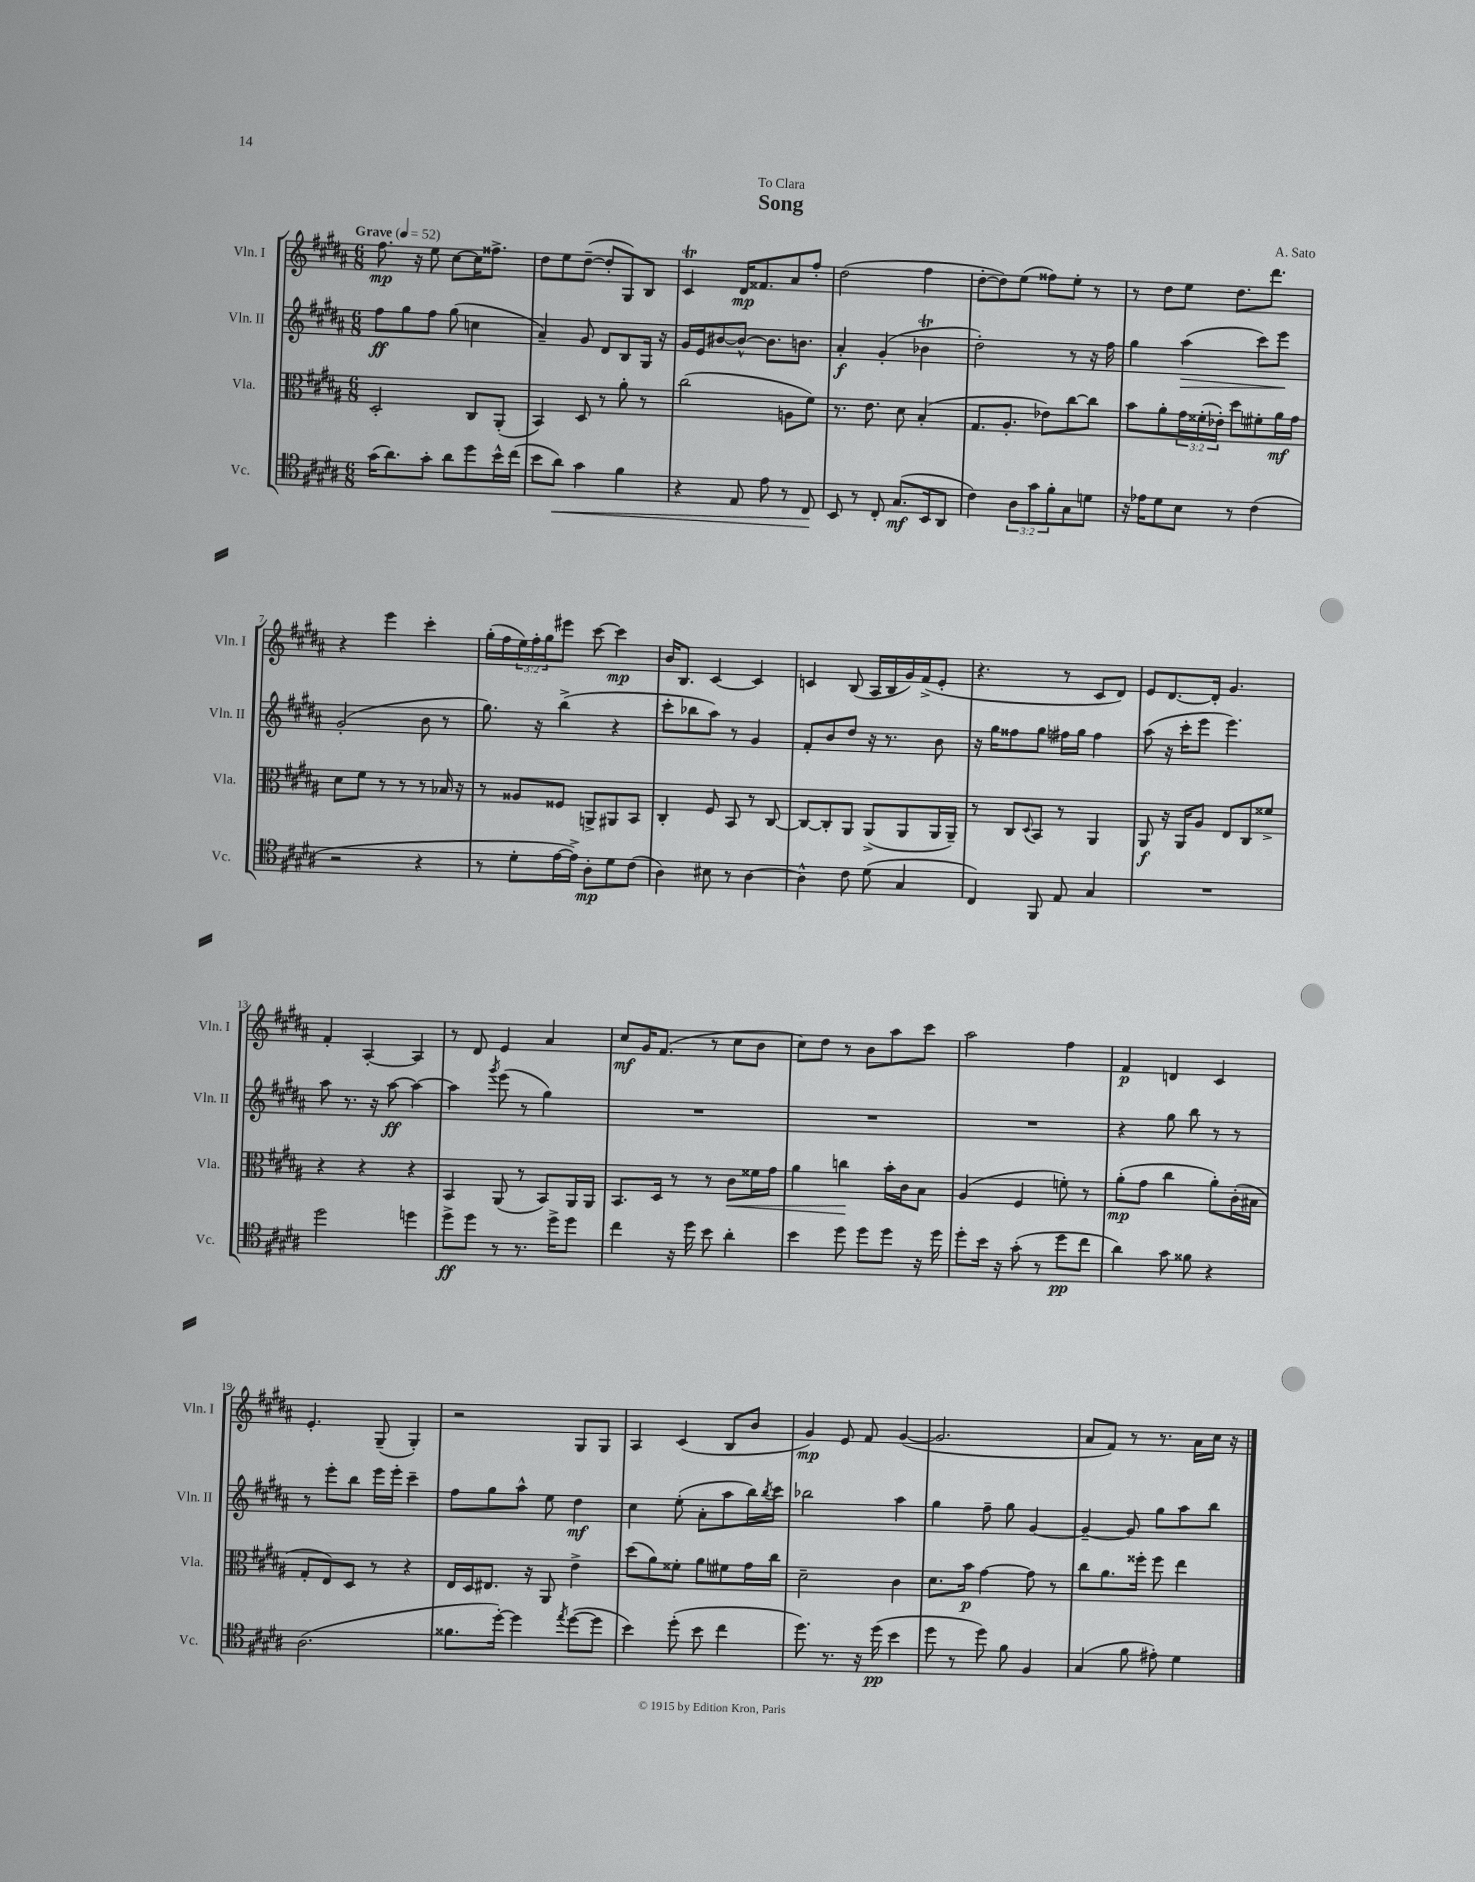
\header { title = "Song" composer = "A. Sato" dedication = "To Clara" }
<<
\new StaffGroup <<
\new Staff = "s0" \with { instrumentName = "Vln. I" shortInstrumentName = "Vln. I" } {
    \clef treble \key b \major \numericTimeSignature \time 6/8 \override Staff.TupletNumber.text = #tuplet-number::calc-fraction-text \tempo "Grave" 4 = 52
    fis''8.\mp r16 e''8 cis''8~ cis''16 fisis''8.-> |
    dis''8 e''8 dis''8~--( dis''8-. gis8) b8 |
    cis'4\trill dis'16\mp fisis'8. ais'8 fis''8-. |
    dis''2( fis''4 |
    dis''8~-. dis''8) e''8( fisis''8) e''8-. r8 |
    r8 dis''8 e''8 dis''8. dis'''8. |
    r4 e'''4 cis'''4-. |
    gis''16-.( fis''16 \tuplet 3/2 { e''16) fis''16-. gis''16 } eis'''8 cis'''8~ cis'''4\mp |
    b'16 b8. cis'4~ cis'4 |
    c'4 b8( ais16 b16 gis'16) fis'16->( e'8-. |
    r4. r8 cis'8 dis'8) |
    e'8 dis'8.~ dis'16-. gis'4. |
    fis'4-. ais4~-. ais4 |
    r8 dis'8 e'4 ais'4 |
    cis''8\mf gis'16 fis'8.( r8 cis''8 b'8 |
    cis''8) dis''8 r8 b'8 ais''8 cis'''8 |
    ais''2 fis''4 |
    fis'4\p d'4 cis'4 |
    e'4.-. gis8--( gis4-.) |
    r2 gis8 gis8 |
    ais4 cis'4( b8 b'8 |
    gis'4\mp) e'8 fis'8 gis'4~( |
    gis'2. |
    ais'8 fis'8) r8 r8. ais'16 cis''16 r16 \bar "|." |
}
\new Staff = "s1" \with { instrumentName = "Vln. II" shortInstrumentName = "Vln. II" } {
    \clef treble \key b \major \numericTimeSignature \time 6/8
    fis''8\ff gis''8 fis''8 gis''8( c''4 |
    ais'4--) gis'8 dis'8 b8 gis16 r16 |
    gis'16 e'16 bis'8~ bis'8~-^ bis'8. b'8. |
    ais'4-.\f gis'4-.( bes'4\trill |
    dis''2-.) r8 r16 fis''16 |
    gis''4 ais''4\>( cis'''8) e'''8\! |
    gis'2-.( b'8 r8 |
    gis''8.) r16 b''4->( r4 |
    cis'''8-. bes''8 ais''8) r8 gis'4 |
    fis'8-. b'8 dis''8 r16 r8. b'8 |
    r16 gis''16 fisis''8 gis''8 fis''16 gis''16 fis''4 |
    ais''8( r16 cis'''16-. e'''8 e'''4.) |
    ais''8 r8. r16 ais''8~\ff ais''4~ |
    ais''4 \acciaccatura { gis'''8 } e'''8( r8 gis''4) |
    R2. |
    R2. |
    R2. |
    r4 gis''8 b''8 r8 r8 |
    r8 e'''8-. b''8 e'''16 e'''16-. cis'''4-- |
    fis''8 gis''8 ais''8-^ e''8 dis''4\mf |
    cis''4 e''8-.( ais'8-. ais''8 b''16) \acciaccatura { b''8 } cis'''16 |
    bes''2 ais''4 |
    gis''4 fis''8-- gis''8 gis'4~ |
    gis'4~-- gis'8 gis''8 ais''8 b''8 \bar "|." |
}
\new Staff = "s2" \with { instrumentName = "Vla." shortInstrumentName = "Vla." } {
    \clef alto \key b \major \numericTimeSignature \time 6/8 \override Staff.TupletNumber.text = #tuplet-number::calc-fraction-text
    dis2-. cis8 ais,8-.( |
    b,4) dis8 r8 ais'8-. r8 |
    cis''2( a8 fis'8) |
    r8. e'8. dis'8 b4-.( |
    gis8. ais8.-. ees'8) cis''8~ cis''8 |
    b'8 ais'8-. \tuplet 3/2 { gis'16 fisis'16-.( ees'16-.) } dis''8 fis'8-. ais'16\mf gis'16 |
    dis'8 fis'8 r8 r8 r8 bes16 r16 |
    r8 aisis8 fisis8 a,8-> ais,8 b,8 |
    cis4-. fis8 b,8 r8 cis8~ |
    cis8~ cis8-. ais,8 ais,8->( ais,8 ais,16 ais,16--) |
    r8 cis8 \appoggiatura { dis8 } b,8 r8 ais,4 |
    ais,8\f r16 ais,16 ais8 e8 cis8 fisis'8-> |
    r4 r4 r4 |
    b,4 ais,8( r8 b,8) ais,16 ais,16 |
    b,8. dis16 r8 r8 cis'8\< fisis'16 gis'16 |
    ais'4 c''4\! b'16-. cis'16 b8 |
    ais4( fis4 f'8-.) r8 |
    ais'8-.\mp( gis'8 cis''4 ais'8-.) cis'16-.( bis16 |
    gis8-. e8) dis8 r8 r4 |
    e16 dis16 eis8. r16 ais,8 e'4-> |
    dis''8( ais'8) fisis'8-. ais'8 fis'8 gis'16 cis''16 |
    dis'2-- cis'4 |
    dis'8. b'16\p gis'4~ gis'8 r8 |
    cis''8 ais'8. fisis''16-. fisis''8 e''4 \bar "|." |
}
\new Staff = "s3" \with { instrumentName = "Vc." shortInstrumentName = "Vc." } {
    \clef tenor \key b \major \numericTimeSignature \time 6/8 \override Staff.TupletNumber.text = #tuplet-number::calc-fraction-text
    gis'16( ais'8.) gis'8-. ais'8 dis''8 b'16-^ cis''16( |
    b'8 ais'8\<) gis'4 fis'4 |
    r4 e8 e'8 r8 cis8\! |
    b,8 r8 cis8-. gis8.\mf( b,16 ais,8 |
    cis'4) \tuplet 3/2 { ais8 gis'8 fis'8-. } gis8 d'8 |
    r16 ees'16 dis'8 b8 r8 cis'4( |
    r2 r4 |
    r8 dis'8-. e'16~ e'16->) ais8-.\mp dis'8 cis'8( |
    ais4) bis8 r8 ais4~ |
    ais4-^ cis'8 dis'8( gis4 |
    cis4) fis,8 e8 gis4 |
    R2. |
    dis''2 d''4 |
    dis''8->\ff dis''8 r8 r8. dis''16-> dis''8 |
    cis''4 r16 dis''16 b'8 ais'4-. |
    b'4 dis''8 dis''8 dis''8 r16 dis''16 |
    dis''8-. b'16 r16 gis'8-.( r8 dis''8\pp cis''8 |
    ais'4) gis'8 fisis'8 r4 |
    ais2.( |
    fisis'8. dis''16~-.) dis''4 \acciaccatura { e''8 } dis''8~( dis''8 |
    b'4) dis''8-.( b'8 cis''4 |
    dis''8.) r8. r16 dis''16\pp( b'4 |
    dis''8 r8 dis''8) fis'8 fis4 |
    gis4( fis'8 eis'8-.) dis'4 \bar "|." |
}
>>
>>
